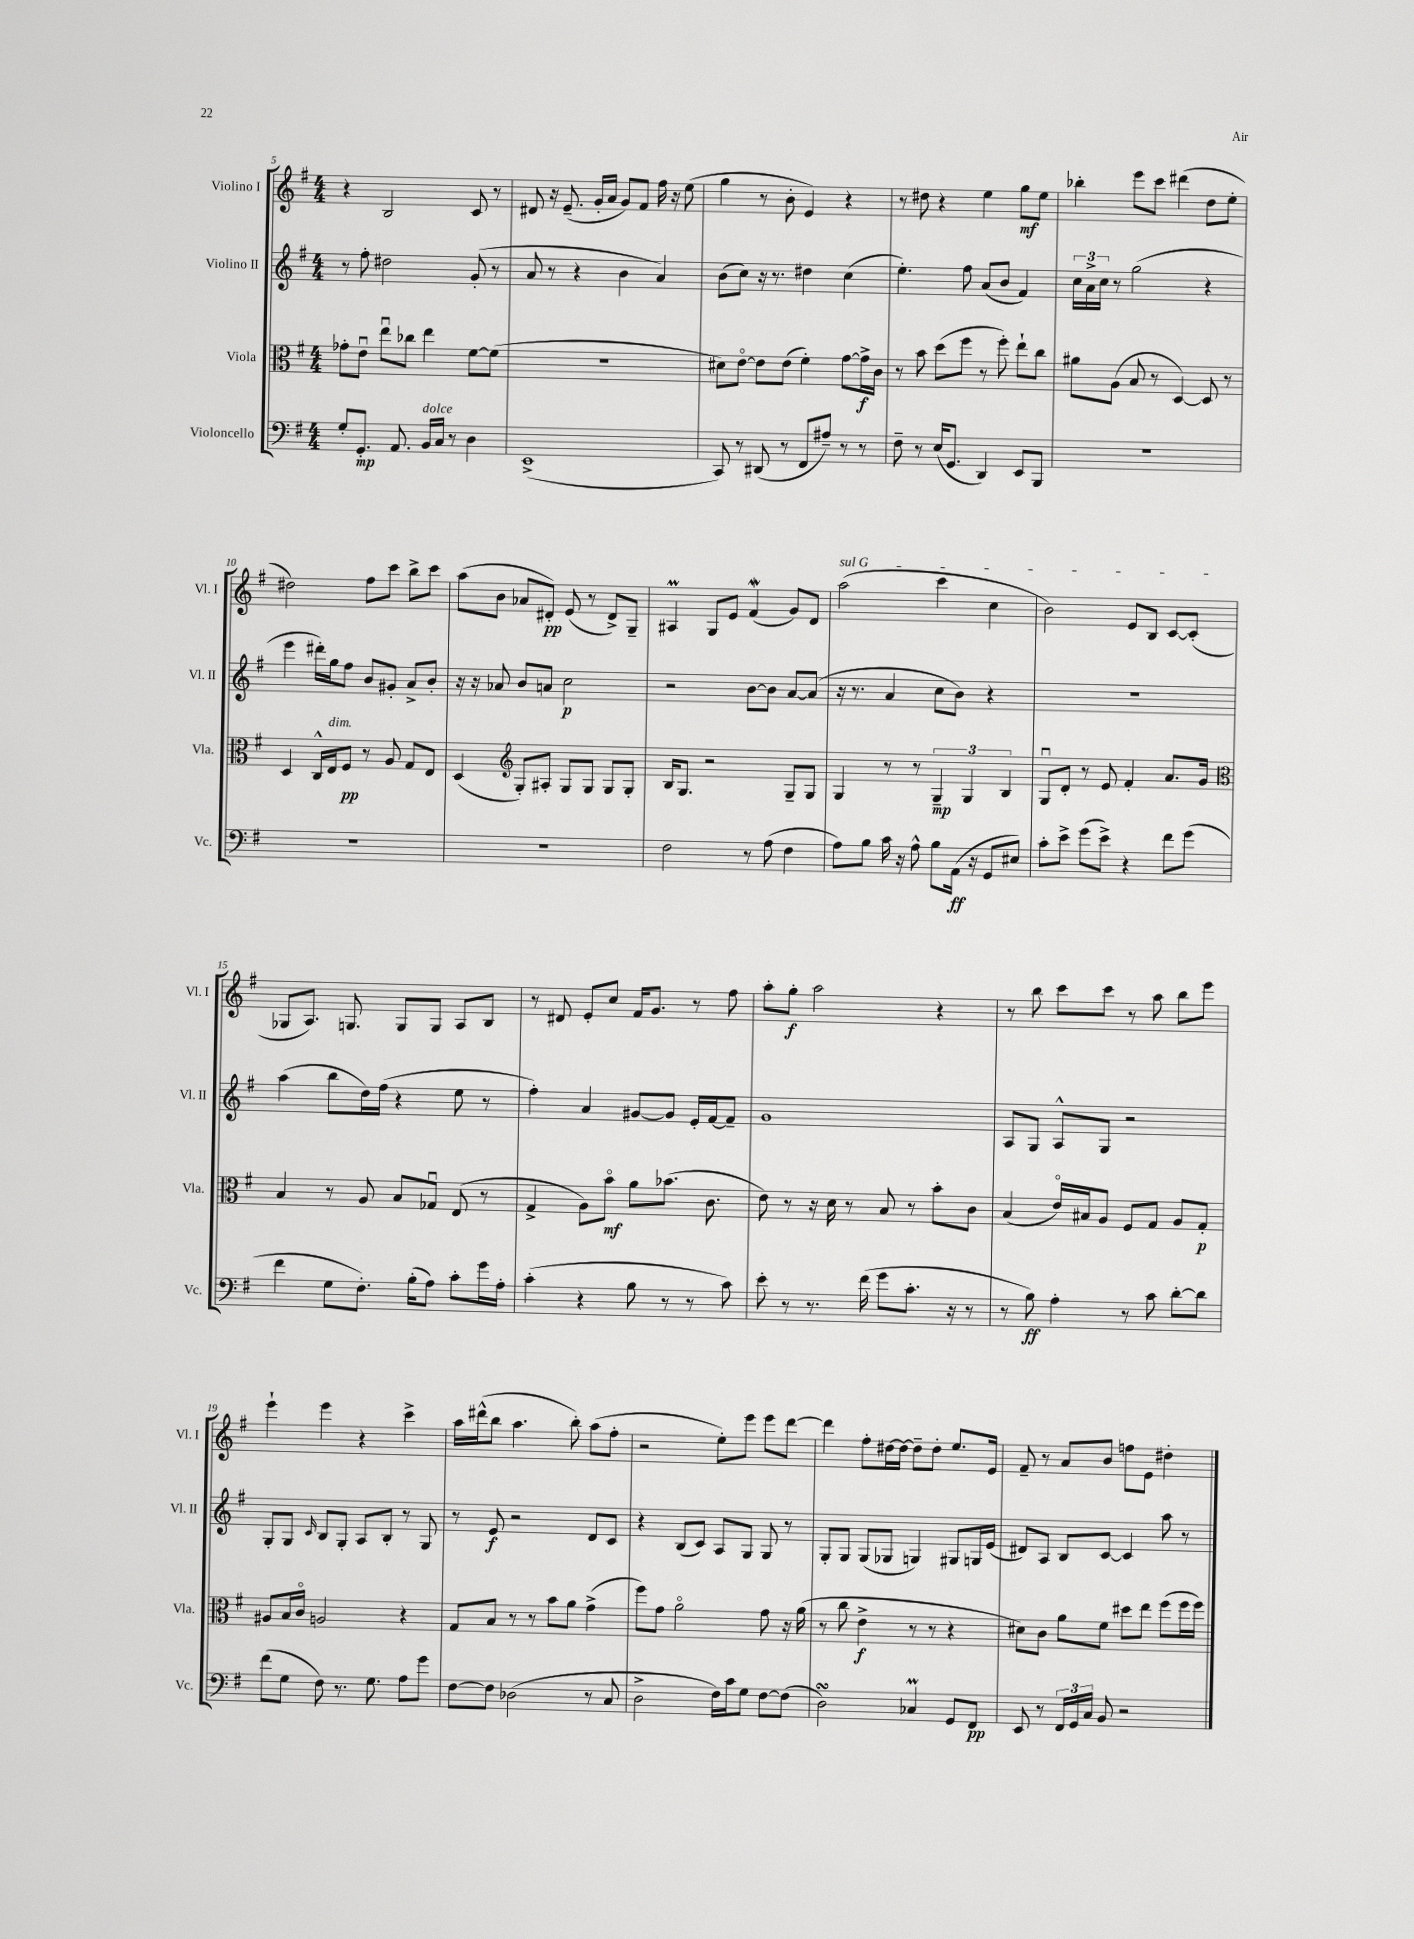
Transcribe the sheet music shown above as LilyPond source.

<<
\new StaffGroup <<
\new Staff = "s0" \with { instrumentName = "Violino I" shortInstrumentName = "Vl. I" } {
    \clef treble \key g \major \numericTimeSignature \time 4/4
    \autoBeamOff r4 b2 c'8 r8 |
    dis'8 r16 e'8.--( g'16[-. a'16] g'8[) fis'8] fis''16 r16 e''8( |
    g''4 r8 b'8-. e'4) r4 |
    r8 dis''8 r4 e''4 g''8[\mf e''8] |
    bes''4-. e'''8[ c'''8] dis'''4( d''8[ e''8]-. |
    dis''2) fis''8[ c'''8] b''8[-> c'''8] |
    a''8[( b'8] aes'8[ dis'8]-.\pp) e'8( r8 dis'8[->) g8]-- |
    ais4\prall g8[ e'8] fis'4\mordent( g'8[) d'8] |
    \once \override TextSpanner.bound-details.left.text = \markup { \italic "sul G" } a''2\startTextSpan( c'''4 c''4 |
    b'2) e'8[ b8] c'8[~ c'8]-.\stopTextSpan( |
    ges8[ a8.]) g8. g8[ g8] a8[ b8] |
    r8 dis'8 e'8[-. c''8] fis'16[ g'8.] r8 fis''8 |
    a''8[-. g''8]-.\f a''2 r4 |
    r8 b''8 c'''8[ c'''8] r8 a''8 b''8[ e'''8] |
    e'''4-! e'''4 r4 c'''4-> |
    a''16[ dis'''16-^( b''8] a''4. b''8-.) a''8[( fis''8]-. |
    r2 e''8[-.) e'''8] e'''8[ d'''8]~ |
    d'''4 fis''8[-. dis''16~ dis''16]~ dis''8[-- dis''8]-. e''8.[ e'16] |
    fis'8-- r8 a'8[ b'8] f''8[ e'8] dis''4-. \bar "|." |
}
\new Staff = "s1" \with { instrumentName = "Violino II" shortInstrumentName = "Vl. II" } {
    \clef treble \key g \major \numericTimeSignature \time 4/4
    \autoBeamOff r8 fis''8-. dis''2 g'8-.( r8 |
    a'8 r8 r4 b'4 a'4) |
    b'8[( c''8]) r16 r8. dis''4 c''4( |
    e''4.-.) fis''8 a'8[( b'8] fis'4) |
    \tuplet 3/2 { c''16[ a'16-> c''16] } r8 g''2( r4 |
    e'''4 dis'''16[-.) g''16 fis''8] b'8[ gis'8]-. a'8[-> b'8]-. |
    r16 r16 aes'8 b'8[ a'8] c''2\p |
    r2 b'8[~ b'8] a'8[~ a'8]( |
    r16 r8. a'4 c''8[ b'8]) r4 |
    R1 |
    a''4( b''8[ d''16) fis''16]( r4 e''8 r8 |
    fis''4-.) a'4 gis'8[~ gis'8] e'16[-. fis'16~ fis'8]-- |
    g'1 |
    a8[ g8] a8[-^ g8] r2 |
    g8[-. g8] \grace { c'16 } b8[ g8]-. a8[ b8]-. r8 g8 |
    r8 e'8\f r2 d'8[ c'8] |
    r4 b8[( c'8]) a8[ g8] g8 r8 |
    g8[-. g8] g8[( ges8] g4) gis8[ g16 e'16]( |
    dis'8[) a8] b8[ c'8]~ c'4 a''8 r8 \bar "|." |
}
\new Staff = "s2" \with { instrumentName = "Viola" shortInstrumentName = "Vla." } {
    \clef alto \key g \major \numericTimeSignature \time 4/4
    \autoBeamOff ges'8[-. e'8]\downbow e''8[\downbow ces''8] e''4 fis'8[~ fis'8]( |
    R1 |
    dis'8[) e'8]~\flageolet e'8[ e'8]( fis'4-.) g'8[~ g'16->\f c'16] |
    r8 b'8 d''8[( fis''8] r8 fis''8-.) e''8[-! c''8] |
    ais'8[ a8]( b8 r8 d4~) d8 r8 |
    d4 c16[-^ e16^\markup { \italic "dim." } fis8]\pp r8 a8 g8[ e8] |
    d4( \clef treble g8[-.) ais8]-. g8[ g8] g8[ g8]-. |
    b16[ g8.] r2 g8[-- g8] |
    g4 r8 r8 \tuplet 3/2 { g4--\mp g4 b4 } |
    g8[\downbow d'8]-. r8 e'8 fis'4-. a'8.[ g'16] |
    \clef alto b4 r8 a8 b8[ ges8]\downbow e8( r8 |
    g4-> a8[) b'8]\flageolet\mf a'8[ bes'8.]( c'8. |
    e'8) r8 r16 d'16 r8 b8 r8 b'8[-. c'8] |
    b4( e'16[\flageolet) bis16 a8] fis8[ g8] a8[ g8]-.\p |
    ais8[ b16 c'16]\flageolet a2 r4 |
    g8[ b8] r8 r8 b'8[ a'8] g'4->( |
    fis''8[) g'8] a'2\flageolet g'8 r16 a'16( |
    r8 c''8 e'4->\f r8 r8 r4 |
    dis'8[) c'8] a'8[ fis'8] dis''8[ e''8] fis''8[( fis''16 fis''16]) \bar "|." |
}
\new Staff = "s3" \with { instrumentName = "Violoncello" shortInstrumentName = "Vc." } {
    \clef bass \key g \major \numericTimeSignature \time 4/4
    \autoBeamOff g8[-. g,8.]-.\mp a,8. b,16[^\markup { \italic "dolce" } c16] r8 d4 |
    e,1->( |
    c,8) r8 dis,8( r8 fis,8[ ais8]--) r8 r8 |
    fis8-- r8 e16[( g,8.] d,4) e,8[ b,,8] |
    R1 |
    R1 |
    R1 |
    fis2 r8 a8( fis4 |
    a8[) b8] c'16 r16 a8-^ b8[ a,16]\ff( r16 g,8[ eis8]) |
    c'8[-. e'8]-> g'8[( e'8]->) r4 fis'8[ g'8]( |
    fis'4 g8[ fis8.]-.) b16[-.( a8]) c'8[-. g'16 a16]-. |
    c'4-.( r4 b8 r8 r8 c'8) |
    e'8-. r8 r8. fis'16( g'8[ c'8.]-. r16 r8 |
    r8 b8\ff) a4-. r8 c'8 d'8[~-. d'8] |
    fis'8[( g8] fis8) r8. g8. a8[ g'8] |
    fis8[~ fis8] des2( r8 c8 |
    d2-> fis16[) c'16 g8] fis8[~ fis8]( |
    d2\turn) ces4\prall g,8[ fis,8]\pp |
    e,8 r8 \tuplet 3/2 { fis,16[ g,16 c16] } b,8 r2 \bar "|." |
}
>>
>>
\layout { \context { \Score currentBarNumber = #5 } }
